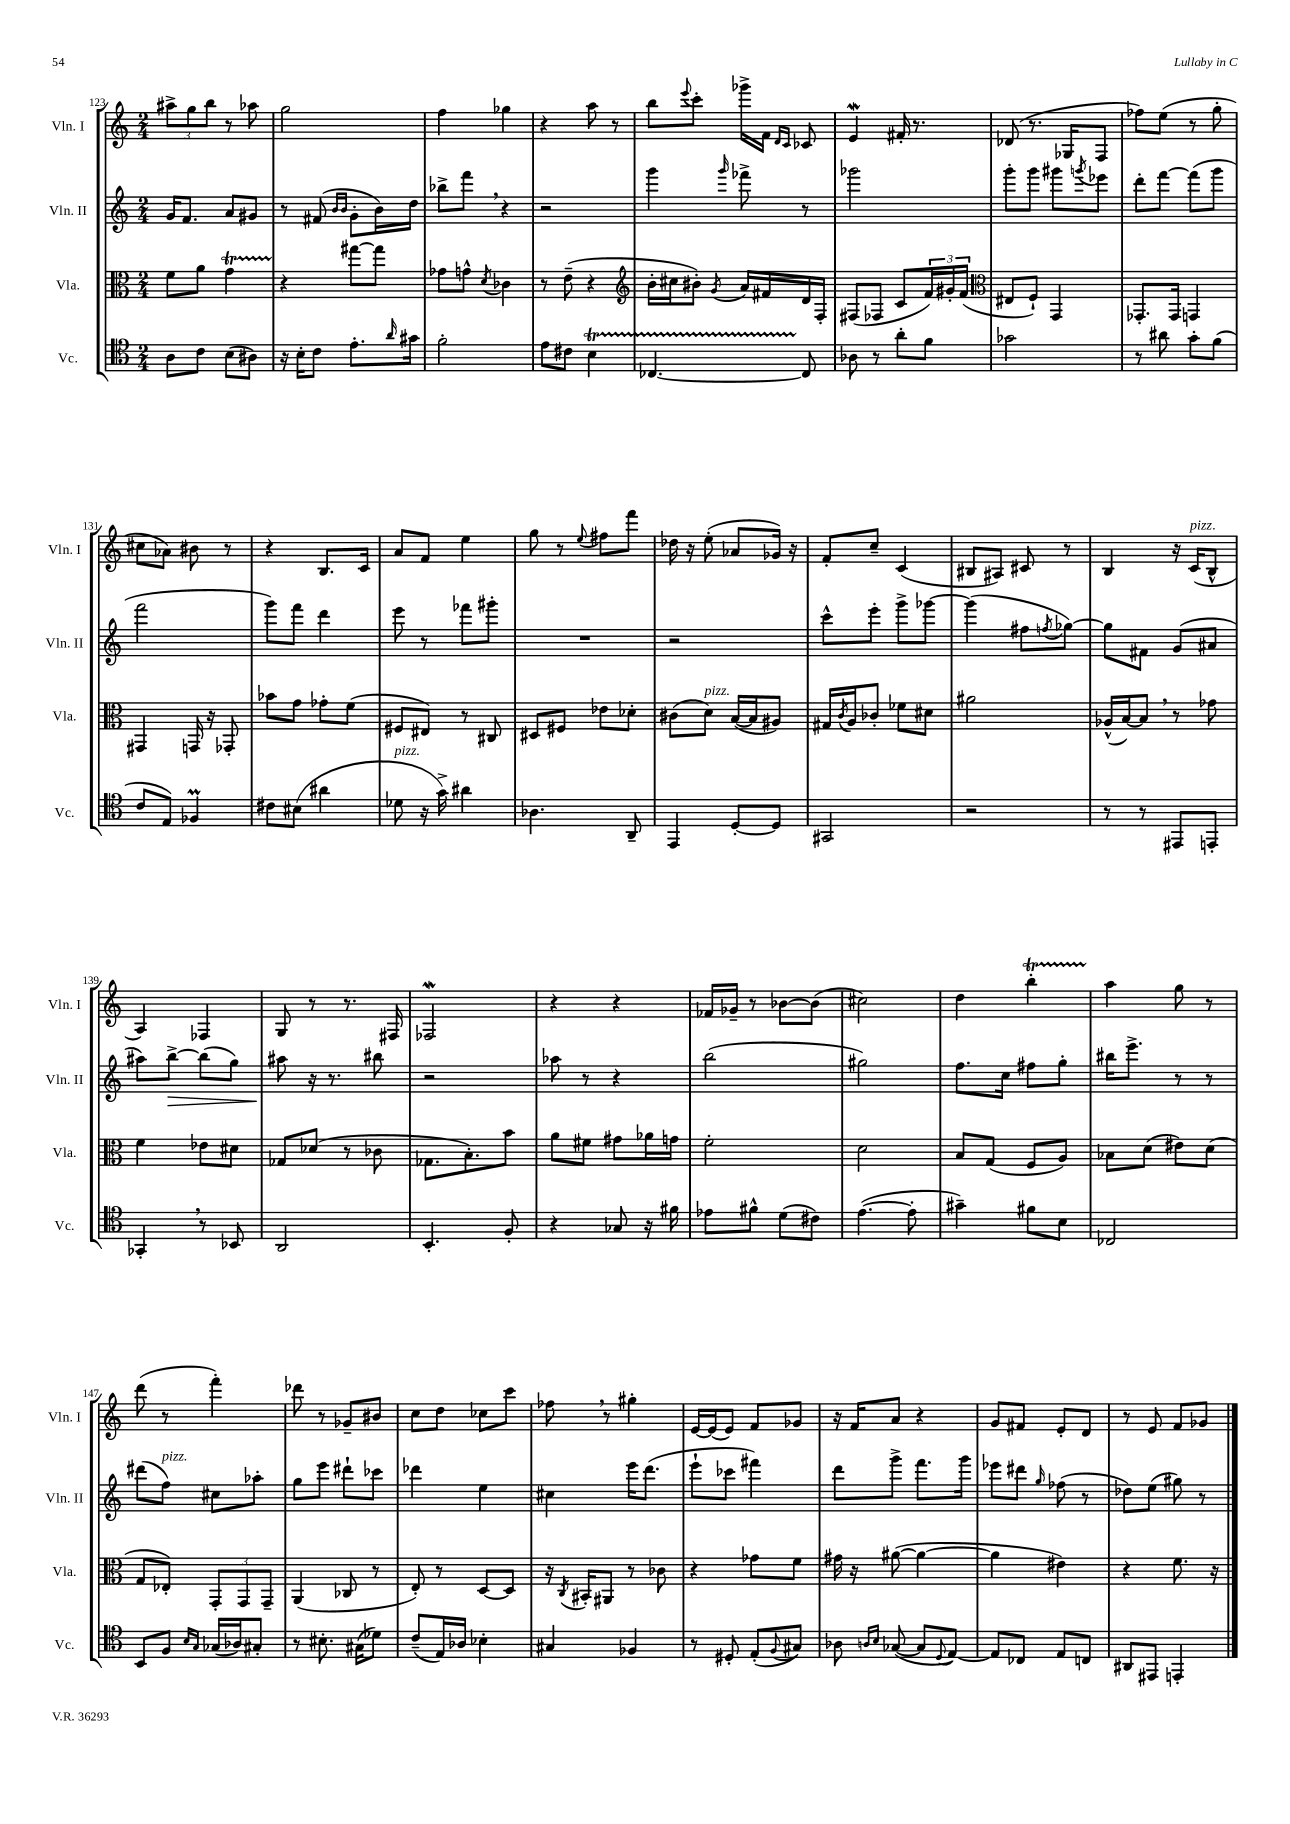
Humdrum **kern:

**kern	**kern	**kern	**kern
*staff4	*staff3	*staff2	*staff1
*clefC4	*clefC3	*clefG2	*clefG2
*k[]	*k[]	*k[]	*k[]
*M2/4	*M2/4	*M2/4	*M2/4
8A	8f	16g	12aa#^
.	.	8.f	.
.	.	.	12gg
8c	8a	.	.
.	.	.	12bb
(8B	4g	8a	8r
8A#)	.	8g#	8aa-
=	=	=	=
16r	4r	8r	2gg
16B'	.	.	.
8c	.	(8f#	.
.	.	16qqb	.
.	.	16qqb	.
8.e'	[8gg#	8g'	.
.	8gg#]	16b)	.
16qqa	.	.	.
16g#	.	16dd	.
=	=	=	=
2f'	8g-	8bb-^	4ff
.	8g^^	8fff	.
.	8qd	.	.
.	4c-	4r	4gg-
=	=	=	=
8e	8r	2r	4r
8c#	(8e~	.	.
4B	4r	.	8aa
.	.	.	8r
=	=	=	=
*	*clefG2	*	*
[4.C-	16b'	4ggg	8bb
.	16cc#	.	.
.	.	.	8qqeee
.	8b#')	.	8ccc'
.	8qg	16qqggg	.
.	16a	8fff-^	16ggg-^
.	16f#	.	16f
.	.	.	16qqd
.	.	.	16qqc
8C-]	16d	8r	8c-
.	16F'	.	.
=	=	=	=
8A-	(8F#	2ggg-	4e
8r	8F-	.	.
8a'	8c	.	16f#'
.	.	.	8.r
8f	24f)	.	.
.	24g#'	.	.
.	(24f	.	.
=	=	=	=
*	*clefC3	*	*
2g-	8E#	8ggg'	(8d-
.	8F`)	8ggg	8.r
.	4GG	8ggg#	.
.	.	.	16G-
.	.	8qggg	.
.	.	8eee-	8F
=	=	=	=
8r	8.GG-'	8ddd'	8ff-)
8a#	.	[8fff	(8ee
.	16GG-	.	.
8g'	4GG	(8fff]	8r
(8f	.	8ggg	8gg'
=	=	=	=
8c	4GG#	2fff	8cc#
8E)	.	.	8a-)
4F-	16GG	.	8b#
.	16r	.	.
.	8GG-'	.	8r
=	=	=	=
8c#	8b-	8ggg)	4r
(8B#	8g	8fff	.
4a#	8g-'	4ddd	8.B
.	(8f	.	.
.	.	.	16c
=	=	=	=
8d-	8F#	8eee	8a
16r	8E#)	8r	8f
16g^)	.	.	.
4a#	8r	8fff-	4ee
.	8C#	8ggg#'	.
=	=	=	=
4.A-	8D#	2r	8gg
.	8F#	.	8r
.	.	.	8qqee
.	8e-	.	8ff#
8AA~	8d-'	.	8fff
=	=	=	=
4EE	(8c#	2r	16dd-
.	.	.	16r
.	8d)	.	(8ee'
[8D'	([16B	.	8a-
.	16B]	.	.
8D]	8A#)	.	16g-)
.	.	.	16r
=	=	=	=
2GG#	16G#	8ccc^^	8f'
.	8qc	.	.
.	16A	.	.
.	8c-'	8eee'	8cc~
.	8f-	8ggg^	(4c
.	8d#	[8ggg-	.
=	=	=	=
2r	2a#	(4ggg-]	8B#
.	.	.	8A#)
.	.	8ff#	8c#
.	.	8qff	.
.	.	[8gg-)	8r
=	=	=	=
8r	(16A-^^	8gg-]	4B
.	[16B)	.	.
8r	8B]	8f#	.
8EE#	8r	(8g	16r
.	.	.	(16c
8EE'	8g-	8a#	8B^^
=	=	=	=
4GG-'	4f	8aa#)	4A)
.	.	[8bb^	.
8r	8e-	(8bb]	4F-
8BB-	8d#	8gg)	.
=	=	=	=
2AA	8G-	8aa#	8G
.	(8d-	16r	8r
.	.	8.r	.
.	8r	.	8.r
.	8c-	8bb#	.
.	.	.	16F#
=	=	=	=
4.BB'	8.G-	2r	2F-
.	8.B')	.	.
8F'	8b	.	.
=	=	=	=
4r	8a	8aa-	4r
.	8f#	8r	.
8G-	8g#	4r	4r
16r	16a-	.	.
16f#	16g	.	.
=	=	=	=
8e-	2f'	(2bb	16f-
.	.	.	16g-~
8f#^^	.	.	8r
(8d	.	.	[8b-
8c#)	.	.	(8b-]
=	=	=	=
([4.e	2d	2gg#)	2cc#)
8e']	.	.	.
=	=	=	=
4g#~)	8B	8.ff	4dd
.	(8G	.	.
.	.	16cc	.
8f#	8F	8ff#	4bb'
8B	8A)	8gg'	.
=	=	=	=
2C-	8B-	16bb#	4aa
.	.	8.eee^	.
.	(8d	.	.
.	8e#)	8r	8gg
.	(8d	8r	8r
=	=	=	=
8BB	8G	(8ddd#	(8ddd
8F	8E-')	8ff)	8r
16qqB	.	.	.
16qqG	.	.	.
(16G-	12GG'	8cc#	4fff')
16A-)	.	.	.
.	12GG	.	.
8G#'	.	8aa-'	.
.	12GG~	.	.
=	=	=	=
8r	(4AA	8gg	8ddd-
8.B#'	.	8eee	8r
.	8C-	8ddd#`	8g-~
(16G#	.	.	.
8d-)	8r	8ccc-	8b#
=	=	=	=
(8c~	8E')	4ddd-	8cc
16E)	8r	.	8dd
16A-	.	.	.
4B-'	[8D	4ee	8cc-
.	8D]	.	8ccc
=	=	=	=
4G#	16r	4cc#	8ff-
.	8qC	.	.
.	16BB#'	.	.
.	8AA#	.	8r
4F-	8r	16eee	4gg#'
.	.	(8.ddd	.
.	8c-	.	.
=	=	=	=
8r	4r	8eee`	[16e
.	.	.	(16e]
8D#'	.	8ccc-	8e)
(8E'	8g-	4fff#)	8f
8qqF	.	.	.
8G#)	8f	.	8g-
=	=	=	=
8A-	16g#	8ddd	16r
.	16r	.	16f
16qqA	.	.	.
16qqB	.	.	.
([8G-	([8a#	8ggg^	8a
8G-]	4a#_	8.fff	4r
8qqD	.	.	.
[8E)	.	.	.
.	.	16ggg	.
=	=	=	=
8E]	4a#]	8eee-	8g
8C-	.	8ddd#	8f#
.	.	16qqgg	.
8E	4e#)	(8ff-	8e'
8C	.	8r	8d
=	=	=	=
8AA#	4r	8dd-)	8r
8EE#	.	(8ee	8e
4EE'	8.f	8gg#)	8f
.	.	8r	8g-
.	16r	.	.
==	==	==	==
*-	*-	*-	*-
